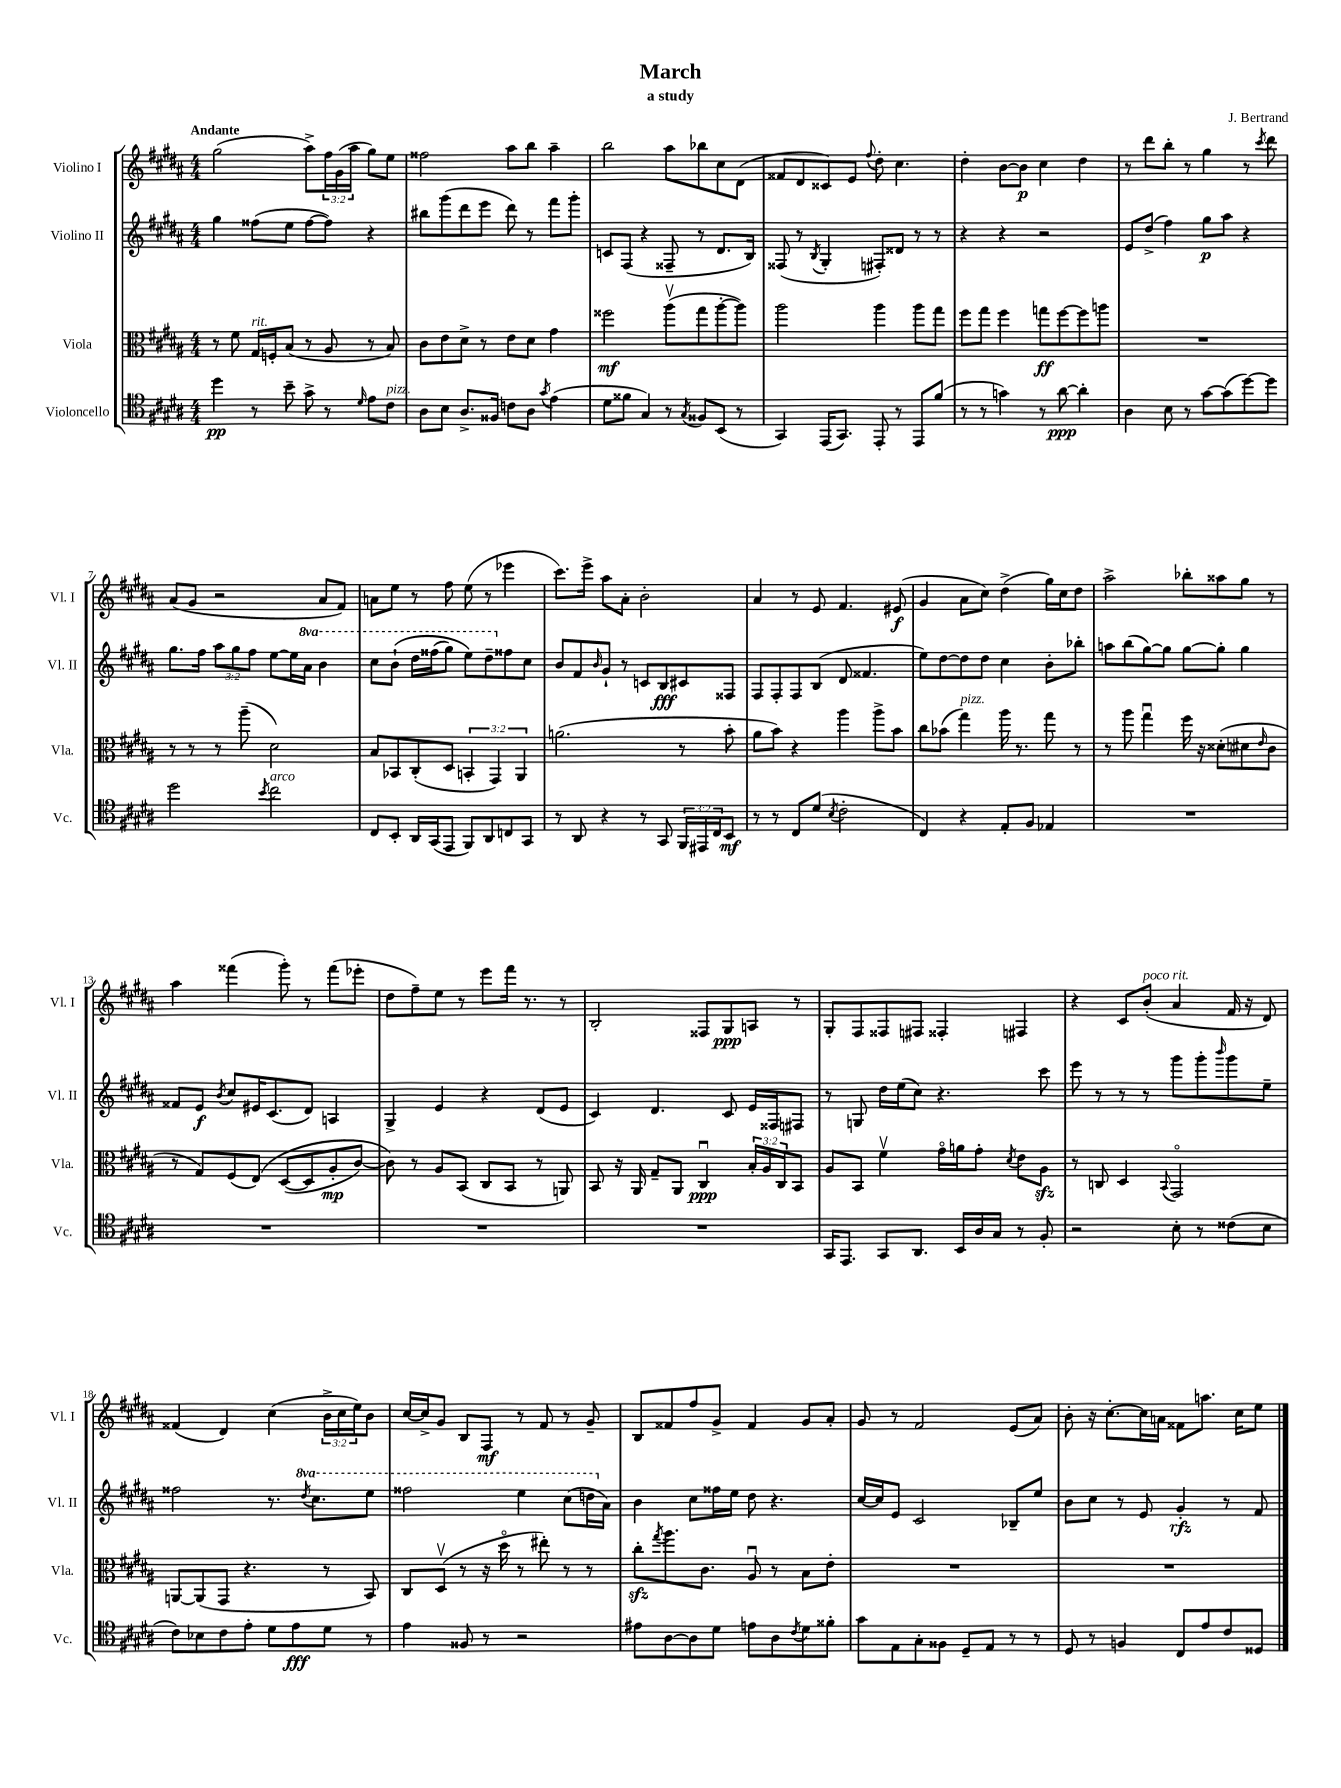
\header { title = "March" composer = "J. Bertrand" subtitle = "a study" }
<<
\new StaffGroup <<
\new Staff = "s0" \with { instrumentName = "Violino I" shortInstrumentName = "Vl. I" } {
    \clef treble \key b \major \numericTimeSignature \time 4/4 \override Staff.TupletNumber.text = #tuplet-number::calc-fraction-text \tempo "Andante"
    gis''2( ais''8->) \tuplet 3/2 { fis''16 gis'16( ais''16 } gis''8) e''8 |
    fisis''2 ais''8 b''8 ais''4-- |
    b''2 ais''8 bes''8 cis''8 dis'8( |
    fisis'8 dis'8 cisis'8) e'8 \appoggiatura { fis''8 } dis''8-. cis''4. |
    dis''4-. b'8~ b'8\p cis''4 dis''4 |
    r8 dis'''8 b''8-. r8 gis''4 r8 \acciaccatura { cis'''8 } dis'''8 |
    ais'8( gis'8 r2 ais'8 fis'8) |
    a'8 e''8 r8 fis''8 e''8( r8 ees'''4 |
    cis'''8.) e'''16-> ais''8 ais'8-. b'2-. |
    ais'4 r8 e'8 fis'4. eis'8\f( |
    gis'4 ais'8 cis''8) dis''4->( gis''16) cis''16 dis''8 |
    ais''2-> bes''8-. aisis''8 gis''8 r8 |
    ais''4 fisis'''4( gis'''8-.) r8 fisis'''8( ees'''8-. |
    dis''8 fis''8--) e''8 r8 e'''8 fis'''16 r8. r8 |
    b2-. fisis8 gis8\ppp a8 r8 |
    gis8-. fis8 fisis8 fis8 fisis4-. fis4 |
    r4 cis'8 b'8-.^\markup { \italic "poco rit." }( ais'4 fis'16 r16 dis'8) |
    fisis'4( dis'4) cis''4( \tuplet 3/2 { b'16-> cis''16 e''16) } b'8 |
    cis''16~ cis''16-> gis'8 b8 fis8\mf r8 fis'8 r8 gis'8-- |
    b8 fisis'8 fis''8 gis'8-> fisis'4 gis'8 ais'8-. |
    gis'8 r8 fis'2 e'8( ais'8) |
    b'8-. r16 cis''8.~-. cis''16 a'16 fisis'8 a''8. cis''16 e''8 \bar "|." |
}
\new Staff = "s1" \with { instrumentName = "Violino II" shortInstrumentName = "Vl. II" } {
    \clef treble \key b \major \numericTimeSignature \time 4/4 \override Staff.TupletNumber.text = #tuplet-number::calc-fraction-text \set Staff.ottavationMarkups = #ottavation-simple-ordinals
    gis''4 fisis''8( e''8 fisis''8~ fisis''8) r4 |
    bis''8 gis'''8( dis'''8 e'''8 dis'''8) r8 fis'''8 gis'''8-. |
    c'8 fis8( r4 fisis8-- r8 dis'8. b16) |
    fisis8( r8 \acciaccatura { b8 } gis4-. fis8-.) disis'8 r8 r8 |
    r4 r4 r2 |
    e'8 dis''8->( fis''4) gis''8\p ais''8 r4 |
    gis''8. fis''16 \tuplet 3/2 { ais''8 gis''8 fis''8 } e''8~ e''16 \ottava #1 ais''16 b''4 |
    cis'''8 b''8-!\( dis'''16 fisis'''16( gis'''8) e'''8\) dis'''8-- \ottava #0 fisis''8 cis''8 |
    b'8 fis'8 \grace { b'16 } gis'8-! r8 c'8 b8\fff cis'8 fisis8 |
    fis8 fis8-. fis8 b8( dis'8 fisis'4. |
    e''8) dis''8~ dis''8 dis''8 cis''4 b'8-. bes''8-. |
    a''8 b''8( gis''8~) gis''8 gis''8~ gis''8-. gis''4 |
    fisis'8 e'8\f \acciaccatura { b'8 } cis''8 eis'16 cis'8.( dis'8) a4 |
    gis4-> e'4 r4 dis'8( e'8 |
    cis'4) dis'4. cis'8 e'16 fisis16 fis8 |
    r8 g8 dis''16 e''16( cis''8) r4. cis'''8 |
    e'''8 r8 r8 r8 gis'''8 gis'''8-. \grace { b'''16 } gis'''8 e''8-- |
    fisis''2 r8. \ottava #1 \acciaccatura { dis'''8 } cis'''8. e'''8 |
    fisis'''2 e'''4 cis'''8( d'''16 \ottava #0 ais'16) |
    b'4 cis''8 fisis''16 e''16 dis''8 r4. |
    cis''16~ cis''16 e'8 cis'2 bes8-- e''8 |
    b'8 cis''8 r8 e'8 gis'4-.\rfz r8 fis'8 \bar "|." |
}
\new Staff = "s2" \with { instrumentName = "Viola" shortInstrumentName = "Vla." } {
    \clef alto \key b \major \numericTimeSignature \time 4/4 \override Staff.TupletNumber.text = #tuplet-number::calc-fraction-text
    r8 fis'8 gis16^\markup { \italic "rit." } f16-. b8( r8 ais8 r8 b8) |
    cis'8 e'8 dis'8-> r8 e'8 dis'8 gis'4 |
    fisis''2\mf ais''8\upbow( gis''8 ais''8~-. ais''8) |
    ais''2 ais''4 ais''8 gis''8 |
    fis''8 gis''8 fis''4 g''8\ff fis''8~ fis''8 a''8 |
    R1 |
    r8 r8 r8 ais''8--( dis'2) |
    b8 bes,8 cis8-.( dis8 \tuplet 3/2 { b,4-. gis,4) ais,4 } |
    a'2.( r8 b'8-. |
    ais'8 b'8) r4 ais''4 ais''8-> b'8 |
    cis''8 bes'8( gis''4^\markup { \italic "pizz." }) ais''16 r8. gis''8 r8 |
    r8 ais''8 gis''4\downbow fis''16 r16 disis'8-.( dis'8 \grace { e'16 } cis'8 |
    r8 gis8) fis8( e8)\( dis8~( dis8 ais8-.\mp cis'8~) |
    cis'8\) r8 ais8 b,8( cis8 b,8 r8 a,8) |
    b,8 r16 ais,16 gis8-- ais,8 cis4\downbow\ppp \tuplet 3/2 { b16-. ais16 cis16 } b,8 |
    ais8 b,8 fis'4\upbow gis'16\flageolet a'16 gis'8-. \acciaccatura { dis'8 } e'8 ais8\sfz |
    r8 c8 dis4 \appoggiatura { b,8 } gis,2\flageolet |
    a,8~ a,8( gis,8 r4. r8 b,8) |
    cis8 dis8\upbow( r8 r16 dis''16\flageolet r8 eis''8-.) r8 r8 |
    cis''8-.\sfz \acciaccatura { gis''8 } ais''8. cis'8. ais8\downbow r8 b8 e'8-. |
    R1 |
    R1 \bar "|." |
}
\new Staff = "s3" \with { instrumentName = "Violoncello" shortInstrumentName = "Vc." } {
    \clef tenor \key b \major \numericTimeSignature \time 4/4 \override Staff.TupletNumber.text = #tuplet-number::calc-fraction-text
    dis''4\pp r8 b'8-- gis'8-> r8 \grace { dis'16 } e'8 cis'8^\markup { \italic "pizz." } |
    ais8 b8 ais8.-> fisis16 c'8 ais8 \acciaccatura { gis'8 } e'4( |
    dis'8 fisis'8 gis4) r8 \acciaccatura { gis8 } fisis8 b,8( r8 |
    gis,4) e,16( gis,8.) e,8-. r8 e,8 fis'8( |
    r8 r8 g'4) r8 ais'8~\ppp ais'4-. |
    ais4 b8 r8 gis'8~ gis'8( dis''8~) dis''8 |
    dis''2 \acciaccatura { b'8 } cis''2^\markup { \italic "arco" } |
    cis8 b,8-. ais,16 gis,16( e,8 fis,8) ais,8 c8 gis,8 |
    r8 ais,8 r4 r8 gis,8 \tuplet 3/2 { fis,16 eis,16 cis16 } b,8\mf |
    r8 r8 cis8 dis'8( \acciaccatura { b8 } cis'2-. |
    cis4) r4 e8-. fis8 ees4 |
    R1 |
    R1 |
    R1 |
    R1 |
    gis,16 e,8. gis,8 ais,8. b,16 ais16 gis16 r8 fis8-. |
    r2 b8-. r8 cisis'8( b8 |
    cis'8) bes8 cis'8 e'8-. dis'8 e'8\fff dis'8 r8 |
    e'4 fisis8 r8 r2 |
    eis'8 ais8~ ais8 dis'8 e'8 ais8 \acciaccatura { cis'8 } dis'8 fisis'8-. |
    gis'8 e8 gis8-. fisis8 dis8-- e8 r8 r8 |
    dis8 r8 f4 cis8 e'8 cis'8 disis8 \bar "|." |
}
>>
>>
